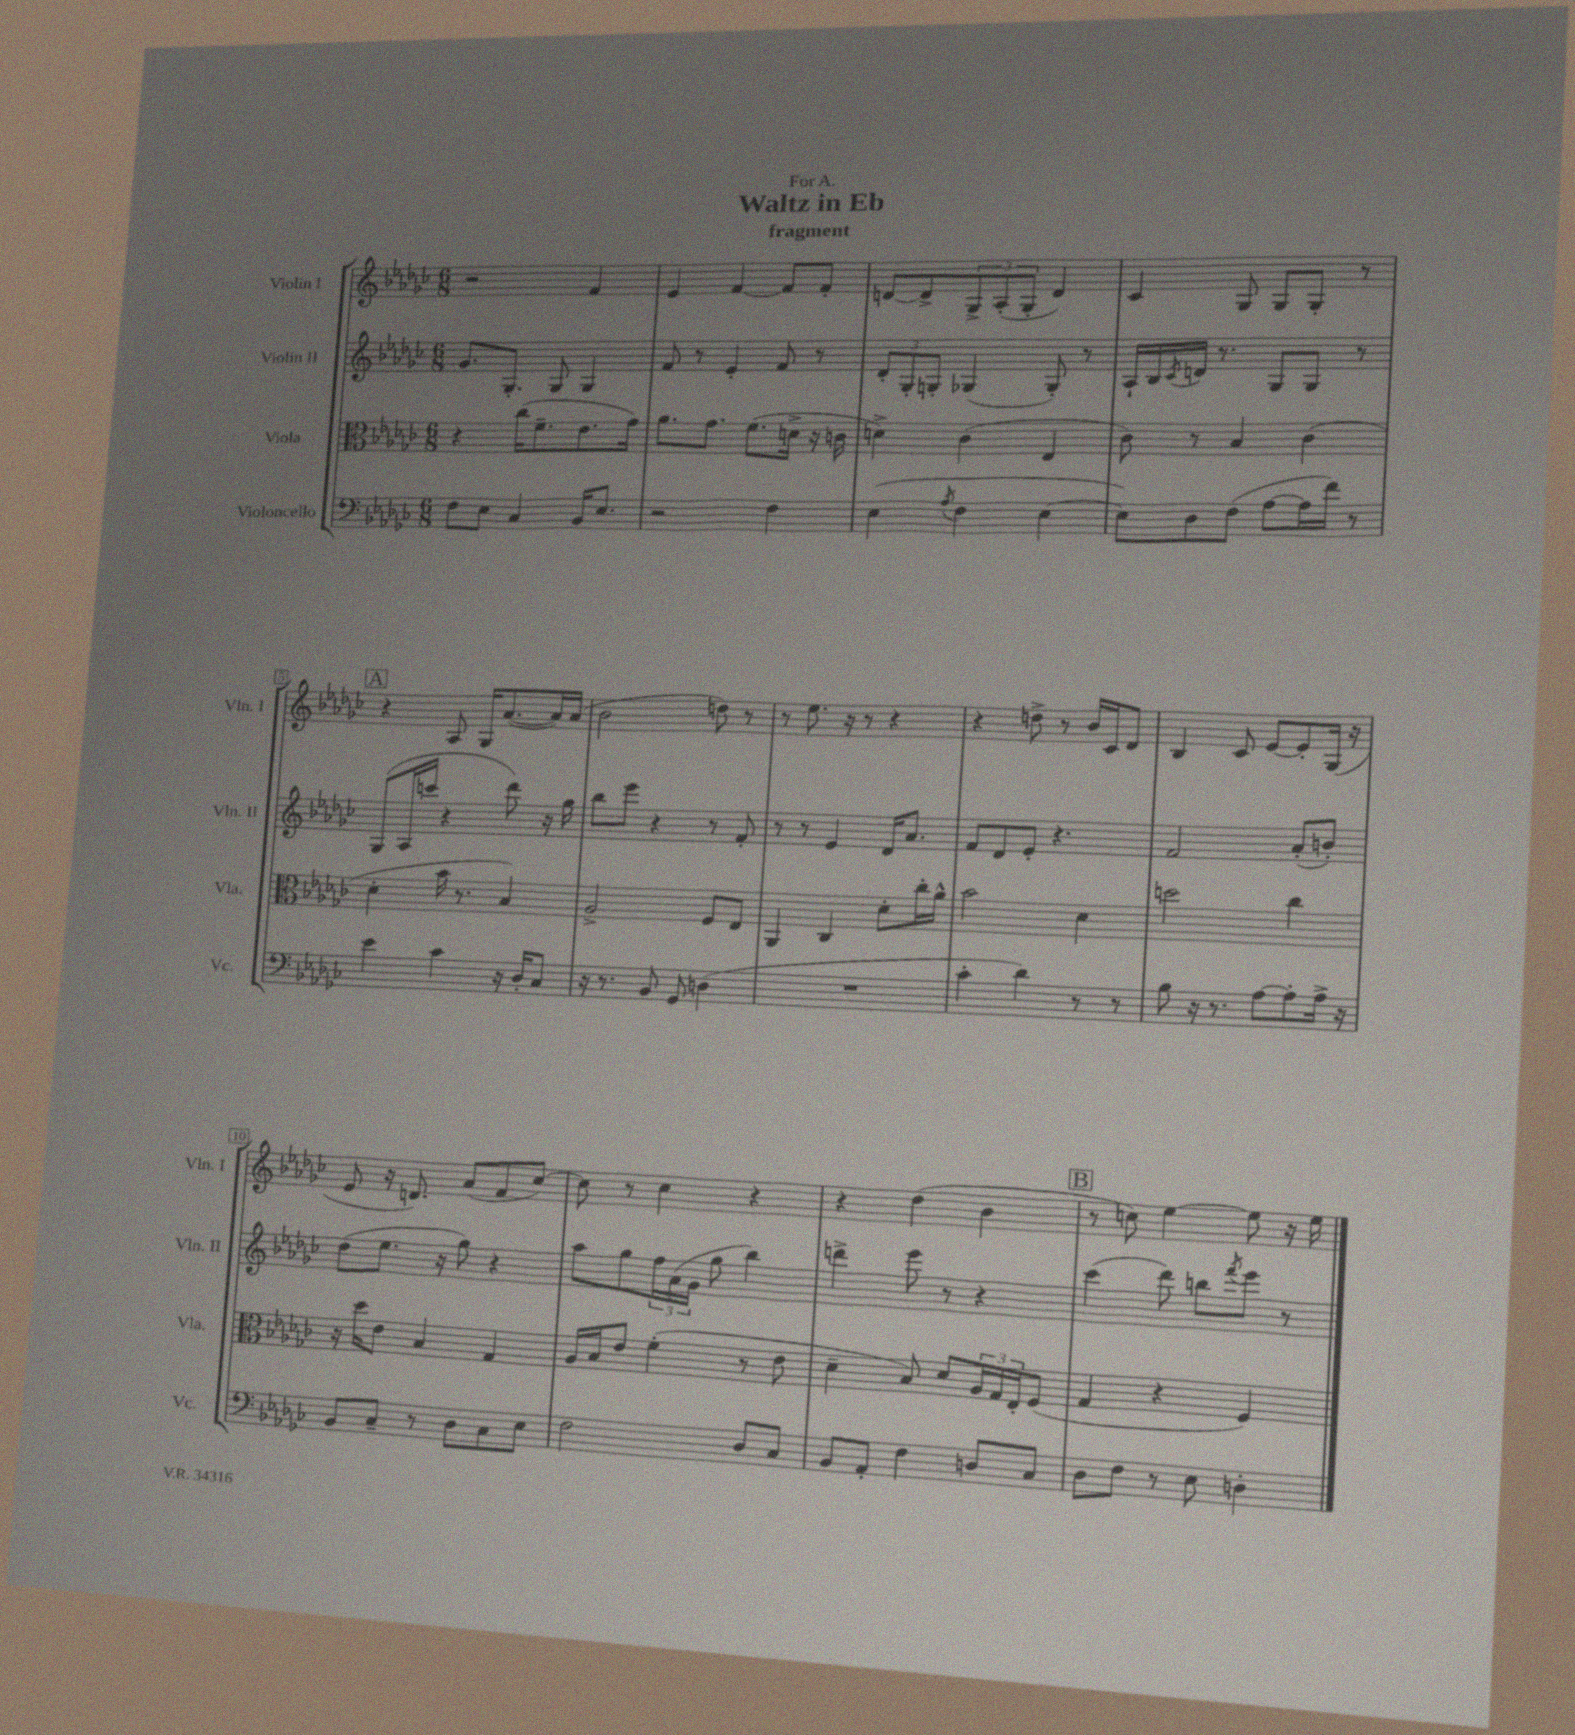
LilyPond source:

\header { title = "Waltz in Eb" subtitle = "fragment" dedication = "For A." }
<<
\new StaffGroup <<
\new Staff = "s0" \with { instrumentName = "Violin I" shortInstrumentName = "Vln. I" } {
    \clef treble \key ges \major \numericTimeSignature \time 6/8
    r2 f'4 |
    ees'4 f'4~ f'8 f'8-. |
    d'8~ d'8-> \tuplet 3/2 { ges8-> aes8-.( ges8-. } d'4) |
    ces'4 ges8 ges8 ges8-. r8 |
    \mark \markup { \box "A" } r4 aes8 ges16 aes'8.~( aes'16) aes'16( |
    bes'2 d''8) r8 |
    r8 ees''8. r16 r8 r4 |
    r4 d''8-> r8 bes'16 ces'16 des'8 |
    bes4 ces'8 ees'8~ ees'8-. ges16( r16 |
    ees'8 r16 d'8.) aes'8( f'8 ces''8~) |
    ces''8 r8 ces''4 r4 |
    r4 des''4( bes'4 |
    \mark \markup { \box "B" } r8 c''8) ees''4~ ees''8 r16 ees''16 \bar "|." |
}
\new Staff = "s1" \with { instrumentName = "Violin II" shortInstrumentName = "Vln. II" } {
    \clef treble \key ges \major \numericTimeSignature \time 6/8
    ges'8. ges8.-. ges8 ges4 |
    f'8 r8 ees'4-. f'8 r8 |
    \tuplet 3/2 { des'8-. ges8-. g8-. } ges4( ges8-.) r8 |
    aes16-! bes16 \acciaccatura { ces'8 } d'16 r8. ges8 ges8 r8 |
    \mark \markup { \box "A" } ges8( aes16 c'''16 r4 des'''8) r16 ges''16 |
    bes''8 ees'''8 r4 r8 f'8-. |
    r8 r8 ees'4 des'16 aes'8. |
    f'8 des'8 ees'8-. r4. |
    f'2 aes'8-.( b'8-.) |
    des''8( ees''8. r16 ges''8) r4 |
    aes''8 ges''8 \tuplet 3/2 { f''16 aes'16( ges'16 } ges''8 bes''4) |
    d'''4-> ees'''8 r8 r4 |
    \mark \markup { \box "B" } ces'''4( des'''8) b''8 \acciaccatura { f'''8 } ees'''8 r8 \bar "|." |
}
\new Staff = "s2" \with { instrumentName = "Viola" shortInstrumentName = "Vla." } {
    \clef alto \key ges \major \numericTimeSignature \time 6/8
    r4 ces''16( f'8.-- ees'8. ges'16) |
    aes'8. ges'8. f'8.( d'16-> r16 c'16 |
    d'4->) ces'4( ees4 |
    ces'8) r8 bes4 ces'4( |
    \mark \markup { \box "A" } des'4-. bes'16 r8. bes4) |
    aes2-> f8 ees8 |
    aes,4 ces4 des'8-. ces''16-. aes'16-^ |
    bes'2 des'4 |
    d''2 ces''4 |
    r16 des''16 ees'8 bes4 ges4 |
    aes16 bes16 ees'8 f'4-.( r8 ees'8 |
    des'4-- bes8) des'8 \tuplet 3/2 { aes16 ges16 ees16-. } f8( |
    \mark \markup { \box "B" } ges4 r4 f4) \bar "|." |
}
\new Staff = "s3" \with { instrumentName = "Violoncello" shortInstrumentName = "Vc." } {
    \clef bass \key ges \major \numericTimeSignature \time 6/8
    f8 ees8 ces4 bes,16 ees8. |
    r2 f4 |
    ees4( \acciaccatura { aes8 } f4 ees4~ |
    ees8) des8 f8( aes8~ aes16 f'16) r8 |
    \mark \markup { \box "A" } ees'4 ces'4 r16 des16-. ces8 |
    r16 r8. bes,8 ges,8 d4( |
    R2. |
    ces'4-. des'4) r8 r8 |
    bes8 r16 r8. aes8~ aes8-. aes16-> r16 |
    bes,8 ces8-- r8 des8 ces8 ees8 |
    f2 des8 ces8 |
    bes,8 aes,8-. f4 d8 ces8 |
    \mark \markup { \box "B" } des8 f8 r8 ees8 d4-. \bar "|." |
}
>>
>>
\layout { \context { \Score \override BarNumber.stencil = #(make-stencil-boxer 0.1 0.3 ly:text-interface::print) } }
